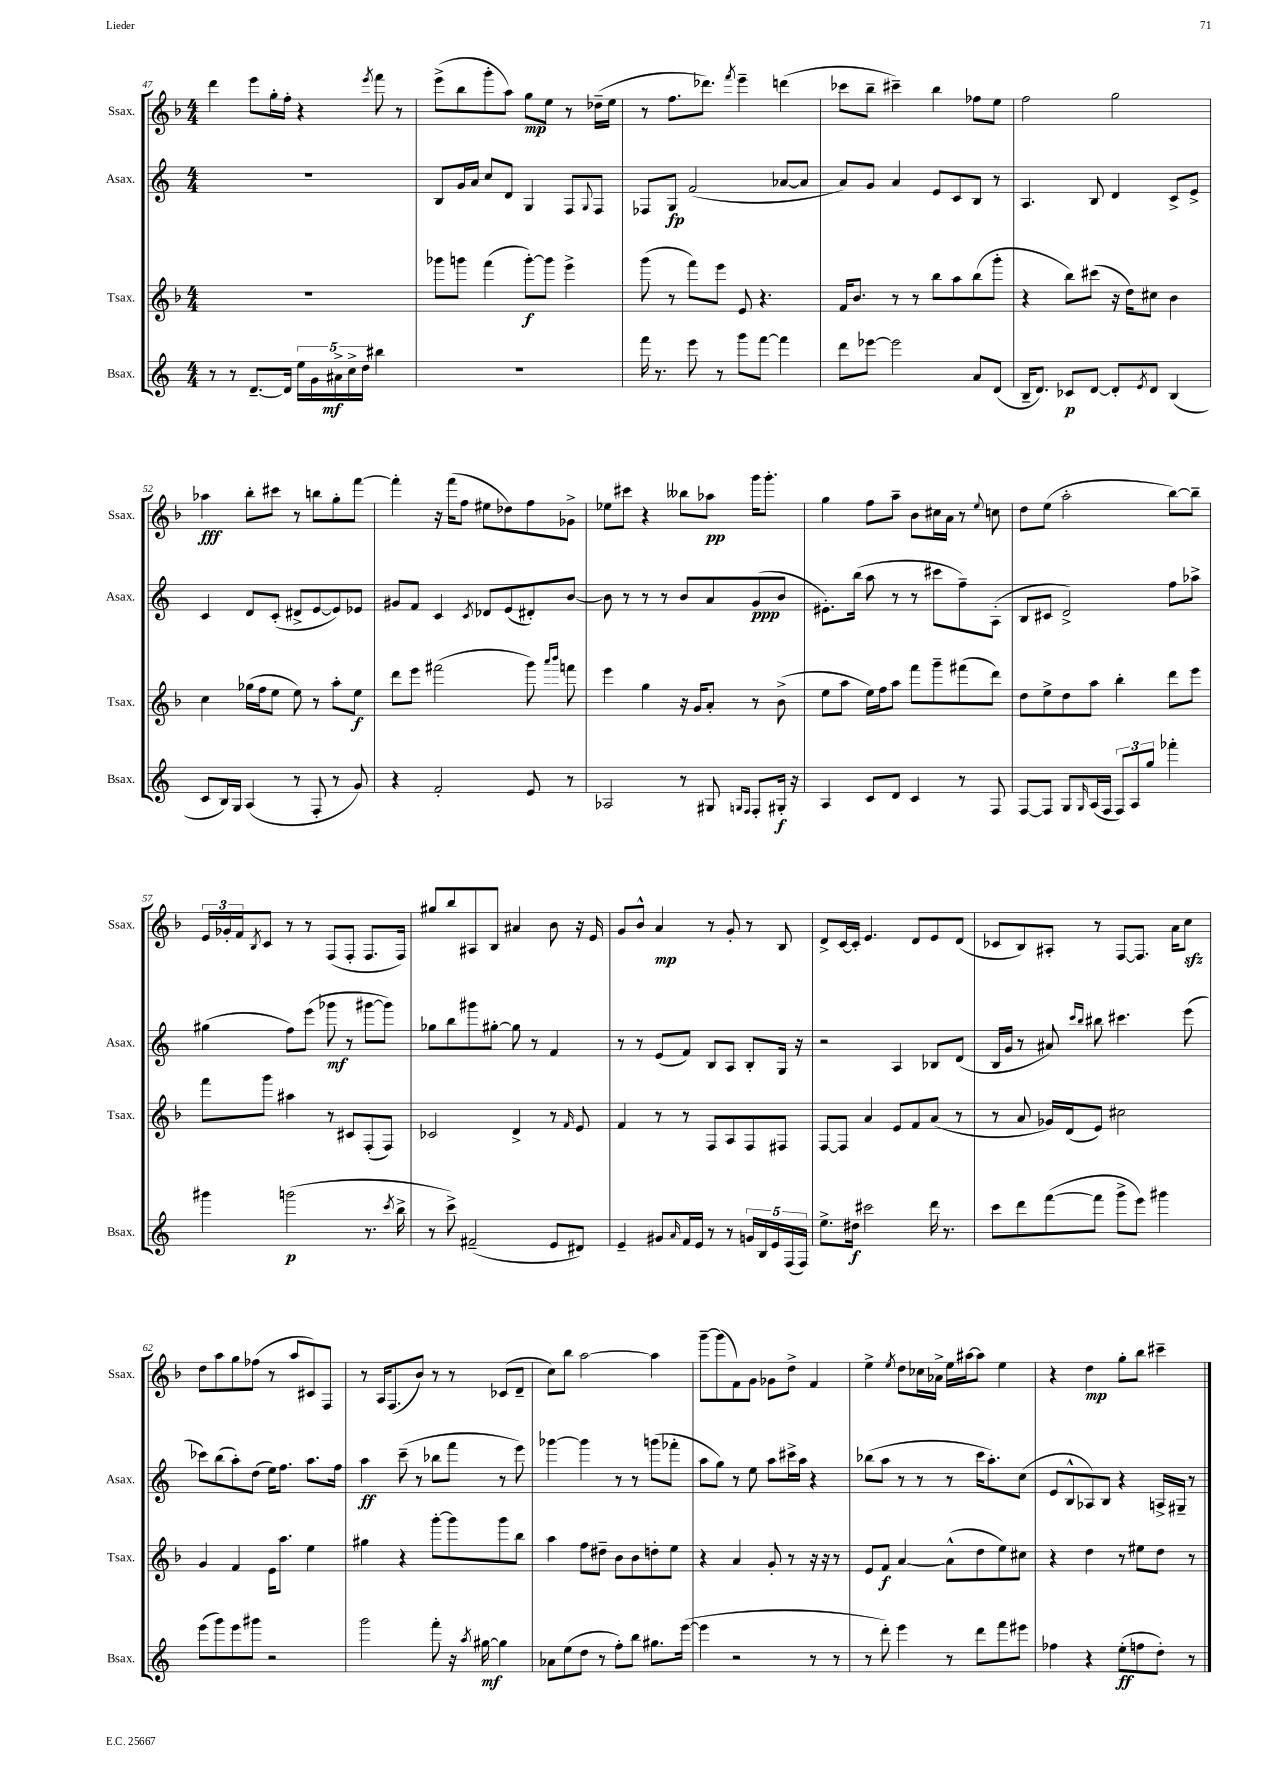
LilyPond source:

<<
\new StaffGroup <<
\new Staff = "s0" \with { instrumentName = "Ssax." shortInstrumentName = "Ssax." } {
    \clef treble \key f \major \numericTimeSignature \time 4/4
    d'''4 e'''8 g''16-. f''16-. r4 \acciaccatura { e'''8 } f'''8 r8 |
    e'''8->( bes''8 g'''8-. a''8) g''8\mp e''8 r8 des''16--( e''16 |
    r8 f''8. des'''8.) \acciaccatura { f'''8 } e'''4-- d'''4( |
    ces'''8 bes''8-- cis'''4--) bes''4 fes''8 e''8 |
    f''2 g''2 |
    aes''4\fff bes''8-. cis'''8 r8 b''8 g''8-. f'''8~ |
    f'''4-. r16 f'''16( f''8 eis''8 des''8) f''8 ges'8-> |
    ees''8 cis'''8 r4 beses''8 aes''8\pp g'''16 g'''8.-. |
    g''4 f''8 a''8-- bes'8 cis''16 a'16 r8 \appoggiatura { e''8 } c''8 |
    d''8 e''8( a''2-. bes''8~) bes''8-- |
    \tuplet 3/2 { e'16 ges'16-. f'16 } \acciaccatura { bes8 } c'8 r8 r8 f8( f8-. f8. f16) |
    gis''8 bes''8 ais8 bes8 ais'4 bes'8 r16 e'16 |
    g'8 bes'8-^ a'4\mp r8 g'8-. r8 bes8 |
    d'8-> c'16~ c'16-. e'4. d'8 e'8 d'8( |
    ces'8 bes8) ais8-. r8 f8~ f8. a'16 c''8\sfz |
    d''8 a''8 g''8 fes''8( r8 a''8 cis'8) f8 |
    r8 a16 f8.( bes'8) r8 r8 ces'8( d'8-- |
    c''8) bes''8 a''2~ a''4 |
    g'''8~-- g'''8( f'8) g'8 ges'8 d''8-> f'4 |
    e''4-> \acciaccatura { e''8 } d''8 ces''16 aes'16-> e''16 ais''16~ ais''8 e''4 |
    r4 d''4\mp g''8-. bes''8 cis'''4-- \bar "|." |
}
\new Staff = "s1" \with { instrumentName = "Asax." shortInstrumentName = "Asax." } {
    \clef treble \key c \major \numericTimeSignature \time 4/4
    R1 |
    b8 g'16 a'16 c''8 d'8 g4 f8 \appoggiatura { g8 } f8 |
    fes8 g8\fp f'2( aes'8~ aes'8 |
    a'8) g'8 a'4 e'8 c'8 b8 r8 |
    a4. b8 d'4 c'8-> e'8-> |
    c'4 d'8 c'8-.( dis'8-> e'8~ e'8) ees'8 |
    gis'8 f'8 c'4 \acciaccatura { c'8 } des'8 e'8( dis'8-.) b'8~ |
    b'8 r8 r8 r8 b'8 a'8 g'8\ppp( b'8 |
    eis'8.-.) b''16( a''8 r8 r8 cis'''8 f''8--) a8-.( |
    b8 cis'8 d'2->) f''8 aes''8-> |
    gis''4( f''8) e'''8( ges'''8\mf r8 gis'''8~ gis'''8) |
    ges''8 b''8 gis'''8 gis''8~-. gis''8 r8 f'4 |
    r8 r8 e'8( f'8) b8 a8 b8-. g16 r16 |
    r2 a4 bes8 d'8( |
    b16 g'16 r8 ais'8) \grace { c'''16 b''16 } bis''8 cis'''4. e'''8( |
    ces'''8) b''8( a''8-.) d''8( e''16) f''8. a''8. f''16 |
    a''4\ff c'''8--( r8 bes''8 f'''8 r8 e'''8) |
    ges'''4~ ges'''4 r8 r8 g'''8( fes'''8-. |
    a''8 g''8) r8 e''8 a''8 cis'''16-> a''16 r4 |
    bes''8( a''8 r8 r8 r8 c'''16 a''8.-.) c''8( |
    e'8 b8-^ aes8) b8 r4 a16-> gis16-- r8 \bar "|." |
}
\new Staff = "s2" \with { instrumentName = "Tsax." shortInstrumentName = "Tsax." } {
    \clef treble \key f \major \numericTimeSignature \time 4/4
    R1 |
    ges'''8 g'''8 f'''4( g'''8~-.\f) g'''8 e'''4-> |
    g'''8( r8 f'''8) e'''8 e'8 r4. |
    f'16 bes'8. r8 r8 bes''8 a''8 bes''8( g'''8-. |
    r4 bes''8) cis'''8( r16 d''16) cis''8 bes'4 |
    c''4 ges''16( f''16 e''8 e''8) r8 a''8-. e''8\f |
    d'''8 e'''8 fis'''2( g'''8) \grace { a'''16 bes'''16 } f'''8 |
    e'''4 g''4 r16 g'16 a'8-. r8 bes'8->( |
    e''8 a''8 e''16) f''16 a''8 f'''8 g'''8-- fis'''8( d'''8) |
    d''8 e''8-> d''8 a''8 bes''4-. d'''8 e'''8 |
    f'''8 g'''8 ais''4 r8 cis'8 f8-.( f8) |
    ces'2 d'4-> r8 \grace { f'16 } e'8 |
    f'4 r8 r8 f8 a8 f8 fis8 |
    f8~ f8 a'4 e'8 f'8 a'8( r8 |
    r8 a'8 ges'16) d'16( e'8) cis''2 |
    g'4 f'4 e'16 a''8. e''4 |
    gis''4 r4 g'''8~-. g'''8 g'''8 bes''8 |
    a''4 f''8 dis''8-- bes'8 bes'8 d''8-. e''8 |
    r4 a'4 g'8-. r8 r16 r16 r8 |
    e'8 f'8\f a'4~ a'8-^( d''8 e''8) cis''8 |
    r4 d''4 r8 eis''8 d''8 r8 \bar "|." |
}
\new Staff = "s3" \with { instrumentName = "Bsax." shortInstrumentName = "Bsax." } {
    \clef treble \key c \major \numericTimeSignature \time 4/4
    r8 r8 d'8.~-- d'16 \tuplet 5/4 { e''16 g'16 ais'16->\mf c''16-> d''16 } bis''4 |
    R1 |
    f'''16 r8. e'''8 r8 g'''8 f'''8~ f'''4 |
    d'''8 ees'''8~ ees'''2 a'8 d'8( |
    b16-- d'8.) ces'8\p d'8~ d'8-. \acciaccatura { e'8 } d'8 b4( |
    c'8 b16) g16 a4( r8 f8-. r8 g'8) |
    r4 f'2-. e'8 r8 |
    aes2 r8 gis8 \grace { g16 f16 } f8-. gis16-.\f r16 |
    a4 c'8 d'8 c'4 r8 f8 |
    f8~ f8 g8 \grace { g16 } a16( f16 \tuplet 3/2 { f8) a8 g''8 } fes'''4-. |
    gis'''4 g'''2\p( r8. \acciaccatura { c'''8 } b''16-> |
    r8 c'''8->) fis'2--( e'8 dis'8) |
    e'4-- gis'8 \grace { a'16 } f'16 e'16 r8 r8 \tuplet 5/4 { g'16 b16 e'16 f16( f16) } |
    e''8.-> dis''16\f cis'''2 d'''16 r8. |
    c'''8 d'''8 f'''8~( f'''8 g'''8-> e'''8) gis'''4 |
    e'''8( g'''8) e'''8 gis'''8 r2 |
    g'''2 f'''8-. r16 \acciaccatura { a''8 } gis''16~\mf gis''4 |
    aes'8 e''8( d''8 r8 f''8-.) b''8 gis''8. e'''16~( |
    e'''4 r2 r8 r8 |
    r8 d'''8-.) e'''4 r8 d'''8 f'''8 eis'''8 |
    fes''4 r4 e''8-.\ff( f''8 d''8-.) r8 \bar "|." |
}
>>
>>
\layout { \context { \Score currentBarNumber = #47 } }
